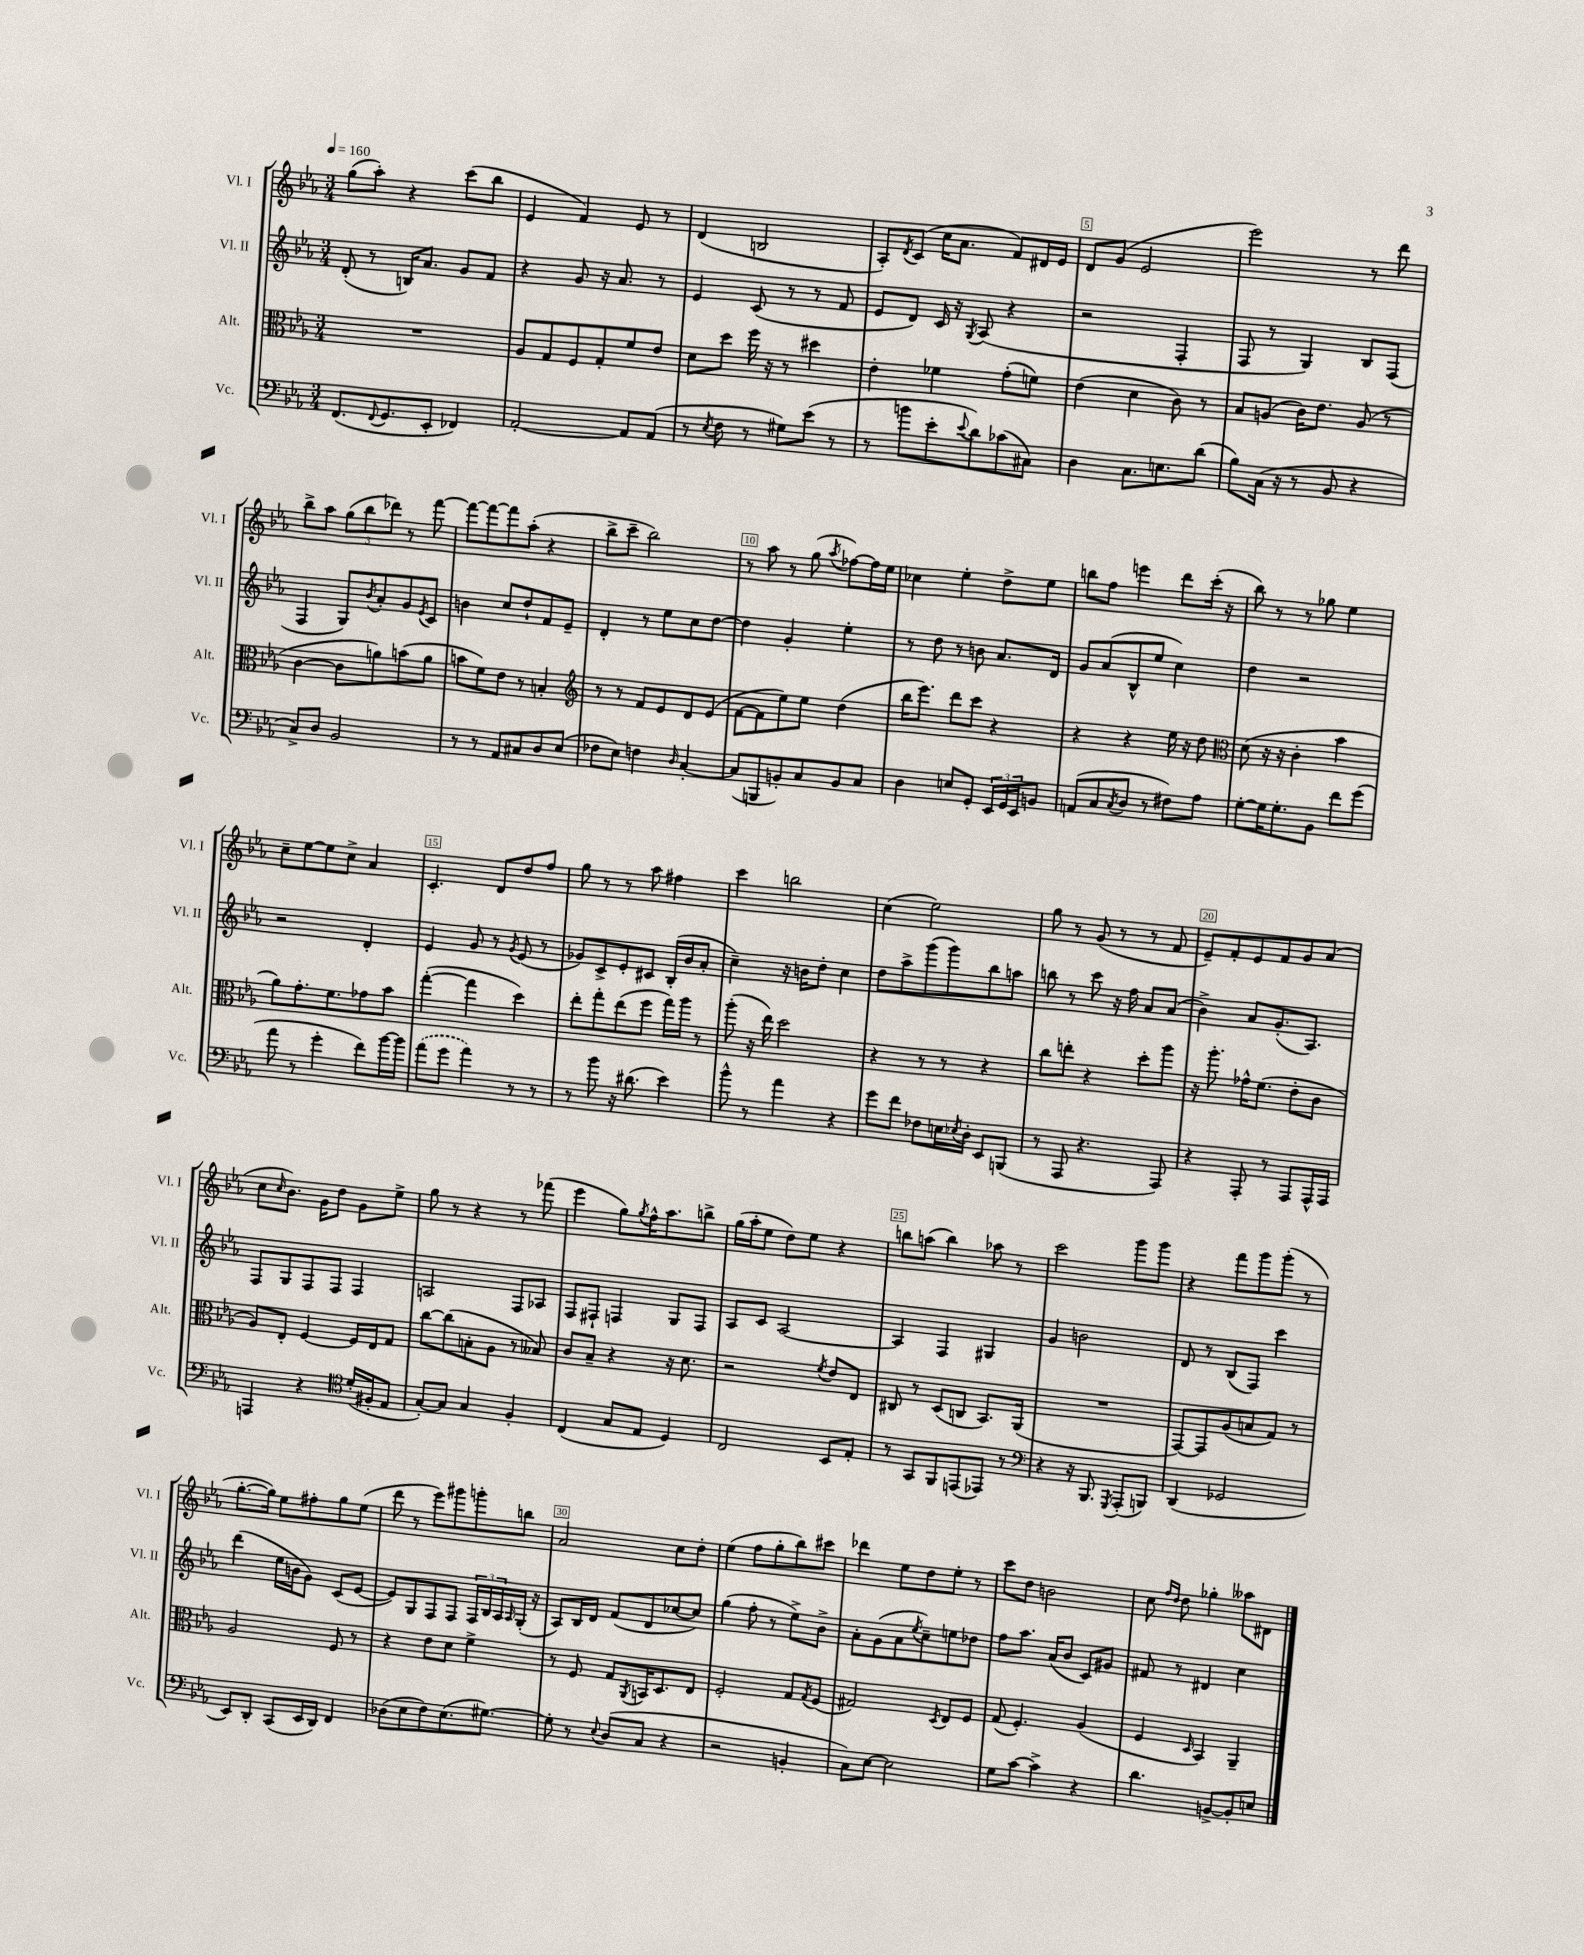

**kern	**kern	**kern	**kern
*part4	*part3	*part2	*part1
*staff4	*staff3	*staff2	*staff1
*I"Vc.	*I"Alt.	*I"Vl. II	*I"Vl. I
*I'Vc.	*I'Alt.	*I'Vl. II	*I'Vl. I
*clefF4	*clefC3	*clefG2	*clefG2
*k[b-e-a-]	*k[b-e-a-]	*k[b-e-a-]	*k[b-e-a-]
*M3/4	*M3/4	*M3/4	*M3/4
*MM160	*MM160	*MM160	*MM160
=1	=1	=1	=1
(8.FF/L	2.r	(8d'/	(8gg\L
.	.	8r	8aa-'\J)
8qqFF/	.	.	.
8.GG/	.	.	.
.	.	16Bn/KL)	4r
.	.	8.a-/J	.
8EE-'/J	.	.	.
4FF-X/)	.	8g/L	(8ccc\L
.	.	8f/J	8bb-\J
=2	=2	=2	=2
[2AA-'/	8A-/L	4r	4e-/
.	8G/	.	.
.	8F/	8g/	4f/)
.	8G'/	16r	.
.	.	8.a-/	.
8AA-/L]	8f/	.	8e-/
(8AA-/J	8e-/J	8r	8r
=3	=3	=3	=3
8r	8d\L	4e-/	(4d/
8qE-/	.	.	.
8F\	8dd\J	.	.
8r	16ff\	(8c/	2Bn/
.	16r	.	.
8G#X\L)	8r	8r	.
(8e-\J	4dd#X\	8r	.
8r	.	8f/	.
=4	=4	=4	=4
8r	4e-'\	8e-/L	8A-'/L)
.	.	.	8qd/
8bn\L	.	8d/J)	(8c/J
8e-'\	4f-X\	16c/	16cc\KL
.	.	16r	8.a-\J
8qqe-/	.	8qG/	.
8d\)	.	(8A-/	.
(8c-X\	(8g'\L	4r	8f/L)
8C#X\J)	8fn\J)	.	16d#X/L
.	.	.	16e-/JJ
=5	=5	=5	=5
4D\	(4e-\	2r	8d/L
.	.	.	(8g/J
8.C\L	4d\	.	2e-/
8.En\	.	.	.
.	8c\)	4F'/	.
(8d\J	8r	.	.
=6	=6	=6	=6
8B-\L)	8B-/L	8F/	2eee-\)
(16C\Jk	(8An/J	8r	.
16r	.	.	.
8r	16c\KL)	4G/)	.
.	8.e-\J	.	.
8BB-/	.	.	.
4r	(8A/	8B-/L	8r
.	8r	(8F/J	8ddd\
!!LO:LB:g=z
=7	=7	=7	=7
8C^/L)	[4c\	4F/	8bb-^\L
8D/J	.	.	8aa-\J
2BB-/	8c\L]	8G/L)	(12gg\L
.	.	.	12bb-\
.	.	8qb-/	.
.	8an\)	8a-'/	.
.	.	.	12ddd-X\J)
.	(8bn\	8g/	8r
.	.	8qe-/	.
.	8a\J	8c/J	[8fff\
=8	=8	=8	=8
8r	8bn\L	4bn\	8fff\L_
8r	8f\)	.	8fff\_
8AA-/L	8e-\J	8cc/L	8fff\]
8C#X/	8r	8dd`/	(8aa-'\J
8D/	4Bn'/	8f/	4r
(8E-/J	.	8e-~/J	.
=9	=9	=9	=9
*	*clefG2	*	*
8F-X\L	8r	4d'/	8bb-^\L
8E-\J)	8r	.	8ccc~\J
4Fn\	8f/L	8r	2bb-\)
.	8e-/	8ee-\L	.
16qqD/	.	.	.
[4C'/	8d/	8cc\	.
.	(8e-/J	[8dd\J	.
=10	=10	=10	=10
(8C/L]	[8f\L	4dd\]	8r
8BBBn/	8f\]	.	8aa-\
8BBn'/)	8ee-\)	4g'/	8r
8C/	8ee-\J	.	(8gg\
.	.	.	8qaa-/
8BB/	(4dd\	4ee-'\	[8ff-X\L)
8C/J	.	.	16ff-\L]
.	.	.	16ee-\JJ
=11	=11	=11	=11
4D\	16bb-\KL	8r	4cc-X\
.	8.eee-\J)	.	.
.	.	8dd\	.
8En/L	8ddd\L	8r	4ee-'\
8GG'/J	8ccc\J	8bn\	.
24EE-/LL	4r	8.a-/L	8dd^\L
24GG/	.	.	.
24EE-/J	.	.	.
8BBn/J	.	.	8ee-\J
.	.	16d/Jk	.
=12	=12	=12	=12
(8AAn/L	4r	8g/L	8bbn\L
8C/	.	(8a-/	8ff\J
8qC/	.	.	.
8D/J	4r	8B-^^/	4eeen\
8r	.	8ee-/J	.
8F#X\L)	16ee-\	4cc\)	8ddd\L
.	16r	.	.
8A-\J	8dd\	.	(16ccc'\Jk
.	.	.	16r
=13	=13	=13	=13
*	*clefC3	*	*
[8G'\L	(8d\	4dd\	8bb-\)
16G\K]	16r	.	8r
8.G'\	16r	.	.
.	4c'\	2r	8r
8BB-\J	.	.	8gg-X\
8f\L	4b-\	.	4ee-\
(8g\J	.	.	.
!!LO:LB:g=z
=14	=14	=14	=14
8a-\	8a-\L)	2r	8cc~\L
8r	8.g'\	.	[8ee-\
4g'\	.	.	8ee-\]
.	8.f\	.	.
.	.	.	8cc^\J
8f\L)	8g-X\	4d'/	4a-/
[16b-\L	8b-\J	.	.
16b-\JJ]	.	.	.
=15	=15	=15	=15
(8a-\L	([4gg'\	4e-/	4.c'/
8g\J	.	.	.
4a-\)	4gg\]	8g/	.
.	.	8r	8d/L
.	.	8qg/	.
8r	4dd\)	(8e-/	8dd/
8r	.	8r	8ff/J
=16	=16	=16	=16
8r	8ee-'\L	8g-X/L)	8gg\
8b-\	8gg'\	8c^/	8r
16r	(8ee-\	8e-'/	8r
(8.d#X\	.	.	.
.	8ff\J	8c#X/J	8aa-\
4e-\)	16gg\LL)	(16B-'/LL	4ff#X\
.	16aa-\JJ	16b-/J	.
.	8r	8a-'/J	.
=17	=17	=17	=17
8b-^^\	(8aa-'\	4cc~\)	4ccc\
8r	16r	.	.
.	16ee-\)	.	.
4a-\	2dd\	16r	2bbn\
.	.	16bn\KL	.
.	.	8dd'\J	.
4r	.	4cc\	.
=18	=18	=18	=18
8g\L	4r	8dd\L	(4cc\
8f\J	.	8aa-^\	.
8F-X\L	8r	(8ggg\	2ee-\)
16En\L	8r	8ggg\)	.
8qE-X/	.	.	.
16D'\JJ	.	.	.
8EE-/L	4r	8bb-\	.
(8BBBn/J	.	8aan\J	.
=19	=19	=19	=19
8r	8cc\L	8bbn\	8gg\
8AAA-/	8een'\J	8r	8r
4.r	4r	8ccc\	(8g/
.	.	16r	8r
.	.	16ff\	.
.	8dd'\L	8a-/L	8r
8AAA-/)	8aa-\J	(8a-/J	8f/
=20	=20	=20	=20
4r	16r	4b-^\)	8e-~/L)
.	8.aa-'\	.	.
.	.	.	8f'/
8AAA-'/	16g-X^^\KL	8a-/L	8e-/
.	(8.f\J	.	.
8r	.	(8.g'/	8f/
8AAA-/L	8e-'\L	.	8g/
.	.	8.A-/J)	.
16AAA-^^/L	8c\J	.	(8a-/J
16AAA-/JJ	.	.	.
!!LO:LB:g=z
=21	=21	=21	=21
4AAAn/	8A-/L)	8F/L	8cc\L
.	.	.	16qqcc/
.	8E-'/J	8G/	8.b-\J)
4r	[4F/	8F/	.
.	.	.	16g\KL
.	.	8F/J	8dd\J
*clefC4	*	*	*
(16d'/LL	16F/LL]	4F/	8g\L
16F#X'/J	16E-/J	.	.
8E-/J	8G/J	.	8ee-^\J
=22	=22	=22	=22
[8G'/L)	[8cc\L	2An/	8gg\
8G/J]	(8cc\]	.	8r
4G/	8Bn'\	.	4r
.	8A-\J	.	.
4F'/	8r	8F/L	8r
.	8B--X/)	8A-X/J	(8fff-X\
=23	=23	=23	=23
(4C/	8c/L	8F/L	4eee-\
.	8B-~/J	8F#X`/J	.
8G/L	4r	4Fn/	8gg\L)
.	.	.	8qgg/
8E-/J	.	.	16ff^^\K
.	.	.	8.aa-\
4D/)	16r	8G/L	.
.	8.d\	.	.
.	.	8F/J	8bbn^\J
=24	=24	=24	=24
2C/	2r	8A-/L	(16gg\LL
.	.	.	16aa-'\J
.	.	8c/J	8ee-\J
.	.	[2A-/	8dd\L)
.	.	.	8ee-\J
.	8qf/	.	.
8BB-/L	8e-/L	.	4r
8E-'/J	8E-/J	.	.
=25	=25	=25	=25
8r	8C#X/	4A-/]	8bbn\L
8GG/L	8r	.	(8aan\J
8FF/	(8D/L	4F/	4bb\)
(8EEn/	8Cn/J	.	.
8EE-X/J)	8.BB-/L)	4G#X/	8aa-X\
8r	.	.	8r
.	(16AA-/Jk	.	.
=26	=26	=26	=26
*clefF4	*	*	*
4r	2.r	4g/	2ccc\
16r	.	2bn\	.
8.BBB-/	.	.	.
8qGGG/	.	.	.
(8AAA-'/L	.	.	8ggg\L
8BBBn/J)	.	.	8ggg\J
=27	=27	=27	=27
(4DD/	[8GG/L)	8d/	4r
.	8GG/]	8r	.
2GG-X/	(8A-/	(8B-/L	8fff\L
.	8Bn/	8F/J)	8ggg\
.	8G/J)	4ccc\	(8ggg'\J
.	8r	.	8r
!!LO:LB:g=z
=28	=28	=28	=28
8EE-/L)	2A-/	(4ddd\	[8.gg'\L
8DD'/J	.	.	.
.	.	.	16gg\Jk])
(8CC/L	.	16ee-\LL	8ee-\L
.	.	16bn\J	.
16EE-/L	.	8g\J)	8ff#X'\
16DD/JJ)	.	.	.
4FF/	8F/	(8c/L	8gg\
.	8r	[8e-/J	(8ee-\J
=29	=29	=29	=29
(8D-X\L	4r	8e-/L])	8ddd\
8E-\	.	8G/	8r
8F\)	8e-\L	8F/	8eee-\L)
(8.E-\	8d\J	8F/J	8ggg#X\
.	4f^\	24F/LL	8gggn'\
.	.	24B-/	.
[8.G#X\J)	.	.	.
.	.	24A-/	.
.	.	16qqA-/	.
.	.	(16G'/JJ	8bbn\J
.	.	16r	.
=30	=30	=30	=30
8G#'\]	8r	8A-/L)	2a-/
8r	8F/	16B-/L	.
.	.	16d/JJ	.
8qqE-/	.	.	.
(8D/L	8G/L	(8f/L	.
.	8qAA-/	.	.
8C/J	16BBn/K	8d/	.
.	8.D/	.	.
4r	.	[8cc-X/	8cc\L
.	8E-/J	8cc-/J])	8dd'\J
=31	=31	=31	=31
2r	2F'/	(4gg\	(4ee-\
.	.	8ff'\	8ff\L
.	.	8r	8gg'\
4BBn'/	8G/L	8ee-^\L)	8bb-\)
.	8qG/	.	.
.	(8F/J	8b-^\J	8ccc#X\J
=32	=32	=32	=32
8C\L)	2G#X/)	8a-'\L	4ddd-X\
[8E-\J	.	(8g\	.
2E-\]	.	8a-\	8ee-\L
.	.	8qee-/	.
.	.	8cc~\)	8dd\
.	8qD/	.	.
.	8E-/L	8een\	8ee-'\J
.	8F/J	8dd-X\J	8r
=33	=33	=33	=33
8G\L	(8G/	8ff\L	8ccc\L
[8c\J	4.F'/)	8.aa-\J	8dd\J
4c^\]	.	.	2bn\
.	.	(16a-/KL	.
.	.	8b-/J	.
4r	(4A-/	8c/L)	.
.	.	8g#X/J	.
=34	=34	=34	=34
4.d\	4F/	8f#X/	8cc\
.	.	.	16qqff/LL
.	.	.	16qqdd/JJ
.	.	8r	8dd\
.	16qqD/	.	.
.	4BB-/)	4d#X/	4gg-X'\
[8BBn^/L	.	.	.
8BB'/]	4AA-~/	4cc\	8aa--X\L
8En/J	.	.	8d#X\J
==	==	==	==
*-	*-	*-	*-
